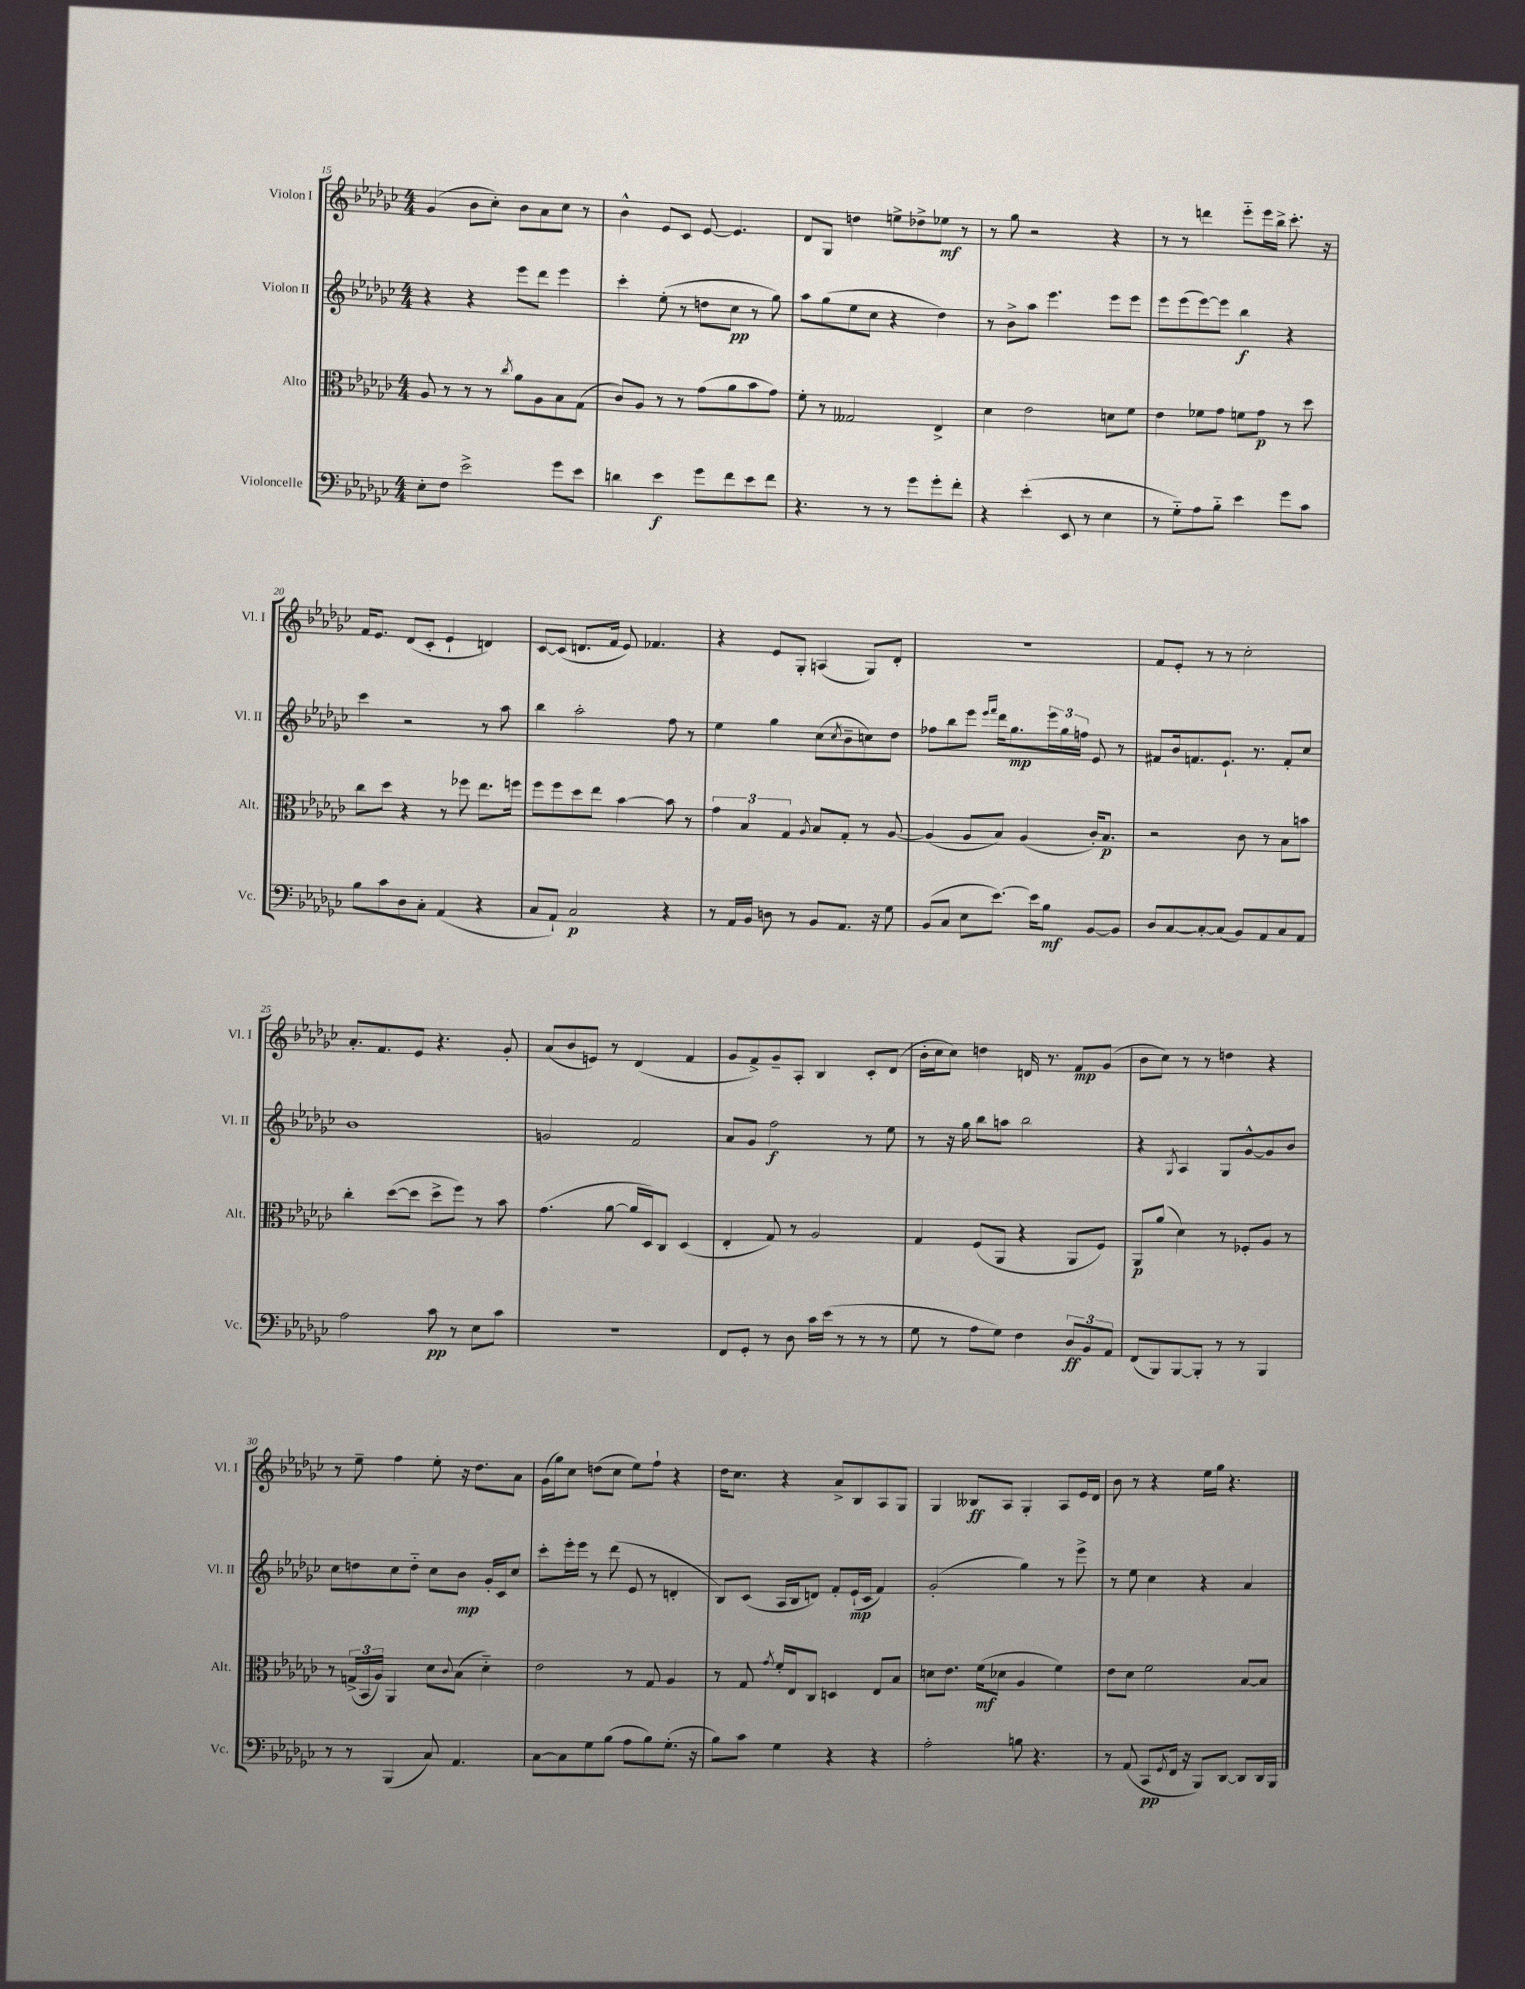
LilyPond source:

<<
\new StaffGroup <<
\new Staff = "s0" \with { instrumentName = "Violon I" shortInstrumentName = "Vl. I" } {
    \clef treble \key ges \major \numericTimeSignature \time 4/4
    ges'4( bes'8 ces''8-.) bes'8 aes'8 ces''8 r8 |
    bes'4-^ ees'8 ces'8 ees'8~ ees'4. |
    des'8 ges8 d''4 e''8-> des''8-> ees''8\mf r8 |
    r8 ges''8 r2 r4 |
    r8 r8 d'''4 ees'''8-_ ees'''16 bes''16-> ces'''8.-. r16 |
    f'16 ees'8. des'8( ces'8-. ees'4-! d'4) |
    ces'8~ ces'8( d'8. f'16 ees'8) fes'4. |
    r4 ees'8 ges8-. a4( ges8) des'8-. |
    r1 |
    f'8 ees'8-. r8 r8 ces''2-. |
    aes'8.-. f'8. ees'8 r4. ges'8-. |
    aes'8( bes'8 e'8) r8 des'4( f'4 |
    ges'8 f'8->) ges'8-- aes8-. bes4 ces'8-. des'8( |
    bes'16-. ces''16 ces''8) d''4 d'16 r8. f'8\mp ges'8( |
    bes'8 ces''8) r8 r8 d''4 r4 |
    r8 ees''8-- f''4 ees''8-. r16 des''8. aes'8 |
    ges'16( ges''16) ces''8 d''8( ces''8 ees''8) f''8-! r4 |
    des''16 ces''8. r4 aes'8-> bes8 aes8 ges8 |
    ges4 beses8\ff aes8 ges4-. aes8 ees'16 des'16 |
    bes'8 r8 r4 ees''16 ges''16 r4. \bar "|." |
}
\new Staff = "s1" \with { instrumentName = "Violon II" shortInstrumentName = "Vl. II" } {
    \clef treble \key ges \major \numericTimeSignature \time 4/4
    r4 r4 ees'''8 des'''8 ees'''4 |
    ces'''4-. ees''8-.( r8 d''8 ces''8\pp r8 ges''8) |
    aes''8 ges''8( ees''8 ces''8 r4 des''4) |
    r8 bes'8-> aes''8 ees'''4. ees'''8 ees'''8 |
    ees'''8 ees'''8( ees'''8~) ees'''8 bes''4\f r4 |
    ces'''4 r2 r8 aes''8 |
    bes''4 aes''2-. f''8 r8 |
    ees''4 ges''4 ces''8( \acciaccatura { ces''8 } bes'8-- c''8) des''8 |
    fes''8 bes''8 ees'''8 \grace { ees'''16 f'''16 } des'''16 ges''8.\mp \tuplet 3/2 { ees'''16 ges''16 f''16 } ees'8 r8 |
    fis'8 bes'16 f'8. ees'8.-! r8. f'8-. ces''8 |
    bes'1 |
    g'2 f'2 |
    aes'8 ges'8 f''2\f r8 ees''8 |
    r8 r16 ges''16 bes''8 a''8 bes''2 |
    r4 \acciaccatura { ges8 } aes4 ges8 ges'8~-^ ges'8 bes'8 |
    ces''8 d''8 ces''8 d''8-_ ces''8 bes'8\mp ges'16-. ces'16 ces''8 |
    ces'''8-. ees'''16-. ees'''16 r8 des'''8( ees'8 r8 d'4-. |
    bes8) ces'8( aes16 bes16 d'8) f'8-. ees'16-!\mp( ces'16 f'4) |
    ges'2-.( ges''4) r8 ees'''8-> |
    r8 ees''8 ces''4 r4 aes'4 \bar "|." |
}
\new Staff = "s2" \with { instrumentName = "Alto" shortInstrumentName = "Alt." } {
    \clef alto \key ges \major \numericTimeSignature \time 4/4
    aes8 r8 r8 r8 \acciaccatura { ces''8 } aes'8 aes8 bes8 ges8( |
    ces'8) aes8 r8 r8 ges'8( aes'8 bes'8 ges'8) |
    f'8-. r8 geses2 ees4-> |
    des'4 ees'2 d'8 f'8 |
    ees'4 fes'8 ges'8 f'8 ges'8\p r8 des''8 |
    ces''8 des''8 r4 r8 fes''8 ees''8. f''16 |
    f''8 f''8 des''8 ees''8 bes'4~ bes'8 r8 |
    \tuplet 3/2 { ges'4 bes4 ges4 } \acciaccatura { aes8 } bes8 ges8-. r8 aes8~ |
    aes4( aes8 bes8) aes4( ces'16-.) bes8.\p |
    r2 ces'8 r8 bes8 b'8 |
    ces''4-. des''8~( des''8 des''8-> f''8) r8 bes'8 |
    ges'4.( aes'8~ aes'16 des16) ces8 des4( |
    ees4-. ges8) r8 aes2 |
    ges4 f8( aes,8 r4 aes,8 f8) |
    aes,8\p aes'8( des'4) r8 fes8-. aes8 r8 |
    r8 \tuplet 3/2 { g16->( bes,16 aes16) } aes,4 des'8 \appoggiatura { ces'8 } bes8( des'4-_) |
    ees'2 r8 ges8 aes4 |
    r8 ges8 \acciaccatura { ges'8 } f'16-. ees16 ces8 d4 ees8 bes8 |
    d'8 ees'8. f'16\mf( des'8 aes4 f'4) |
    ees'8 des'8 f'2 bes8~ bes8 \bar "|." |
}
\new Staff = "s3" \with { instrumentName = "Violoncelle" shortInstrumentName = "Vc." } {
    \clef bass \key ges \major \numericTimeSignature \time 4/4
    ees8-. f8 ees'2-> ges'8 ees'8 |
    d'4 ees'4\f ges'8 f'8 ees'8 f'8 |
    r4. r8 r8 ges'8 ges'8-. f'8-. |
    r4 ees'4-.( ees,8 r8 ees4 |
    r8 ges8-_) aes8 bes8-_ ees'4 ges'8 ces'8 |
    bes8 ces'8 des8 ces8-. aes,4( r4 |
    ces8 aes,8-!) ces2\p r4 |
    r8 aes,16 bes,16 d8 r8 bes,8 aes,8. r16 ges8 |
    bes,8( ces8 ees8 ees'8.~) ees'16 bes8\mf bes,8~ bes,8 |
    des8 ces8~ ces8~-. ces8( bes,8) aes,8 ces8 aes,8 |
    aes2 ces'8\pp r8 ees8 ces'8 |
    R1 |
    f,8 ges,8-. r8 des8 ces'16 ees'16( r8 r8 r8 |
    ges8 r8 aes8 ges8) f4 \tuplet 3/2 { des8\ff bes,8 aes,8 } |
    f,8( bes,,8) bes,,8~ bes,,8-. r8 r8 bes,,4 |
    r8 r8 bes,,4( ces8) aes,4. |
    ces8~ ces8 ges8 bes8( aes8 bes8) ges8.-.( r16 |
    bes8) ces'8 ges4 r4 r4 |
    aes2-. b8 r4. |
    r8 aes,8( ces,8\pp \acciaccatura { ges,8 } f,16 r16 bes,,8) des,8~ des,8 des,16 bes,,16 \bar "|." |
}
>>
>>
\layout { \context { \Score currentBarNumber = #15 } }
